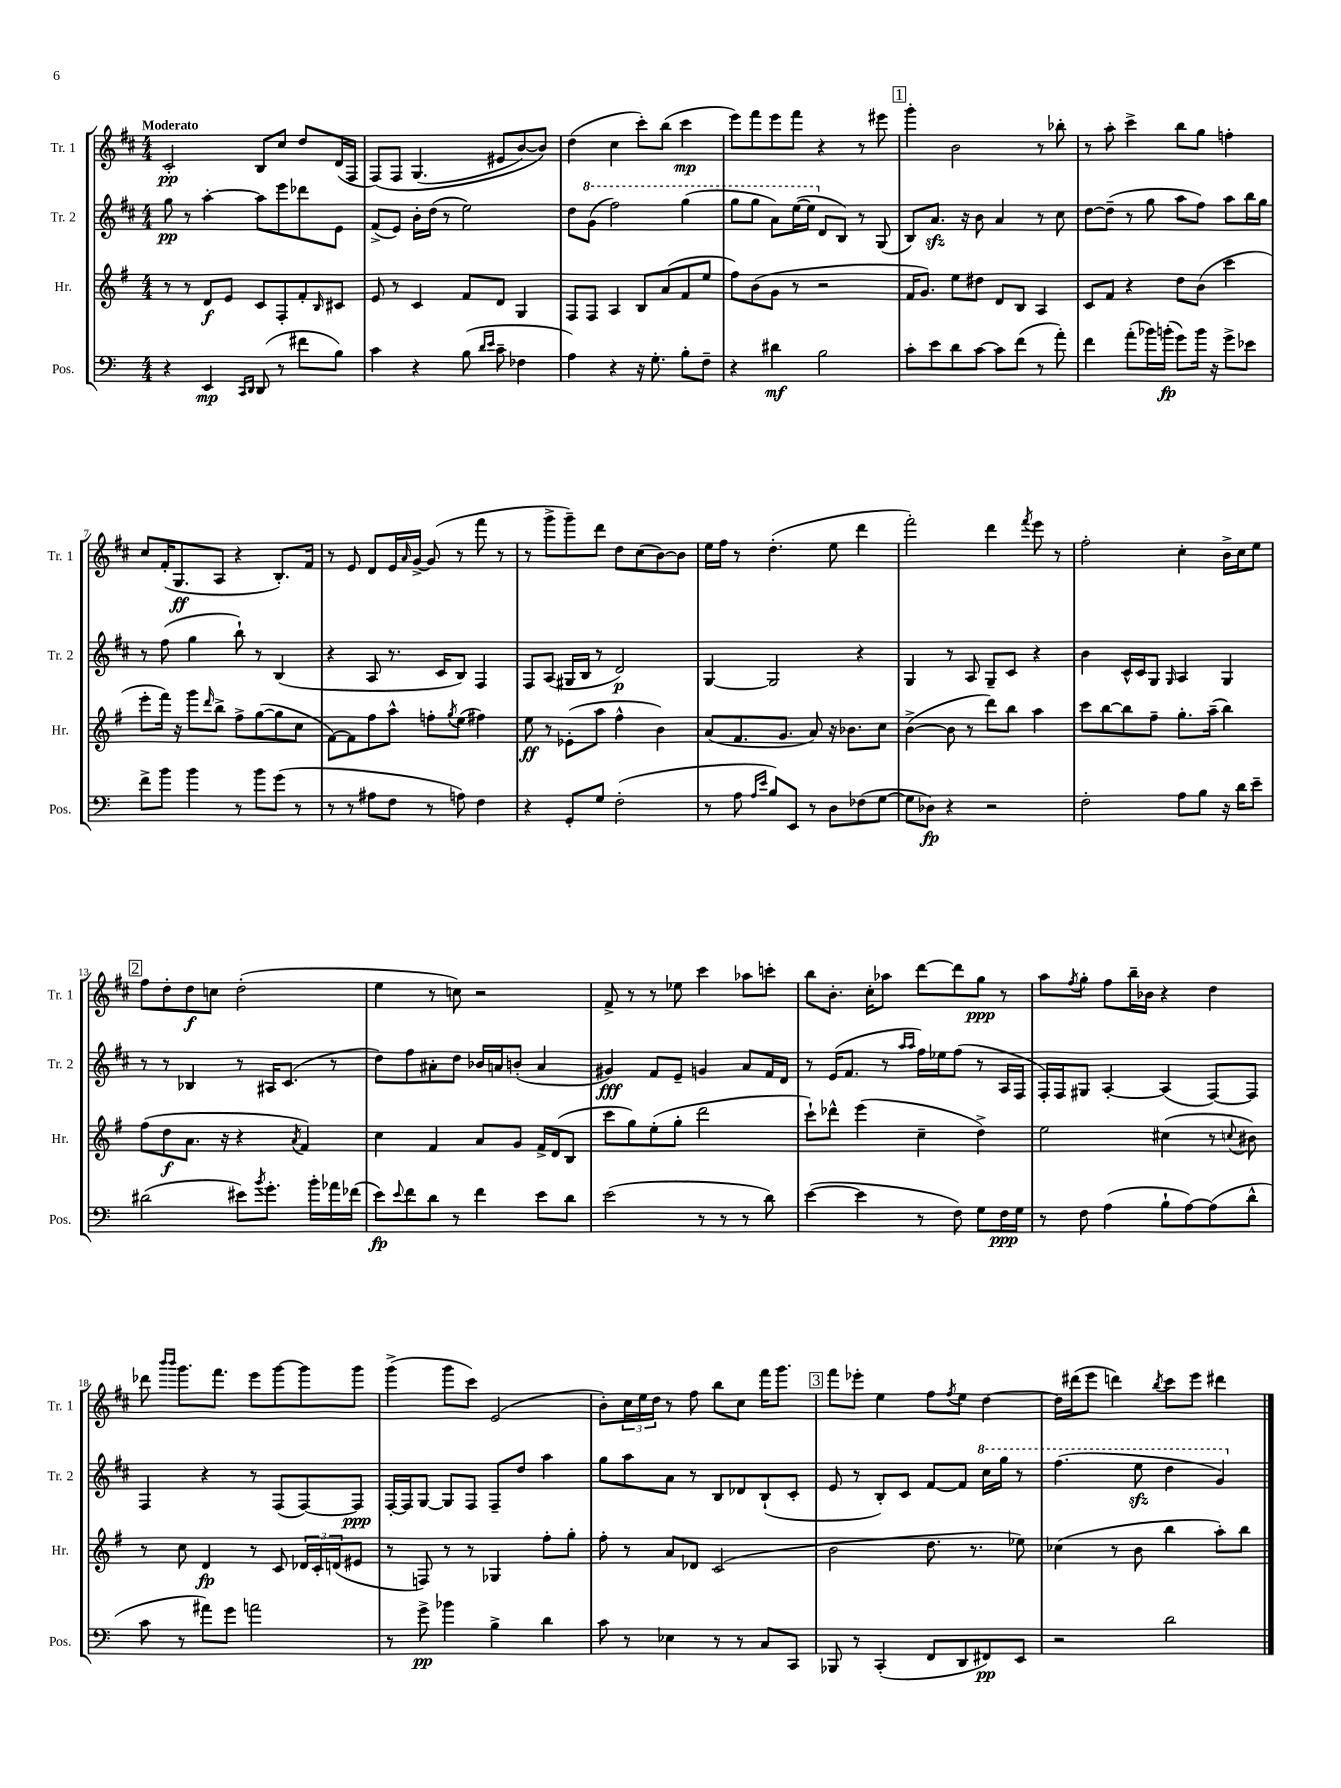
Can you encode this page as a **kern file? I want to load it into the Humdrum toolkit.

**kern	**dynam	**kern	**dynam	**kern	**dynam	**kern	**dynam
*part4	*part4	*part3	*part3	*part2	*part2	*part1	*part1
*staff4	*staff4	*staff3	*staff3	*staff2	*staff2	*staff1	*staff1
*I"Pos.	*	*I"Hr.	*	*I"Tr. 2	*	*I"Tr. 1	*
*I'Pos.	*	*I'Hr.	*	*I'Tr. 2	*	*I'Tr. 1	*
*clefF4	*	*clefG2	*	*clefG2	*	*clefG2	*
*k[]	*	*k[f#]	*	*k[f#c#]	*	*k[f#c#]	*
*M4/4	*	*M4/4	*	*M4/4	*	*M4/4	*
=1	=1	=1	=1	=1	=1	=1	=1
!	!	!	!	!	!	!LO:TX:a:B:t=Moderato	!
4r	.	8r	.	8gg\	pp	2c#'/	pp
.	.	8r	.	8r	.	.	.
4EE/	mp	8d/L	f	[4aa'\	.	.	.
.	.	8e/J	.	.	.	.	.
16qqCC/LL	.	.	.	.	.	.	.
16qqDD/JJ	.	.	.	.	.	.	.
(8DD/	.	8c/L	.	8aa\L]	.	8B/L	.
8r	.	8F#'/	.	8eee\	.	8cc#/J	.
8f#X\L	.	8f#'/	.	8ddd-X\	.	8dd/L	.
.	.	16qqB/	.	.	.	.	.
8B\J)	.	8c#X/J	.	8e\J	.	(16d/L	.
.	.	.	.	.	.	16F#/JJ	.
=2	=2	=2	=2	=2	=2	=2	=2
4c\	.	8e/	.	(8f#^/L	.	(8F#/L)	.
.	.	8r	.	8e/J)	.	8F#/J	.
4r	.	4c/	.	16b'\LL	.	(4.G/	.
.	.	.	.	(16dd\JJ	.	.	.
.	.	.	.	8r	.	.	.
(8B\	.	8f#/L	.	2ee\)	.	.	.
16qqd/LL	.	.	.	.	.	.	.
16qqe/JJ	.	.	.	.	.	.	.
8c~\	.	8d/J	.	.	.	8e#X/L	.
4F-X\	.	4G/	.	.	.	[8b/)	.
.	.	.	.	.	.	8b/J])	.
=3	=3	=3	=3	=3	=3	=3	=3
4A\)	.	8F#/L	.	8dd\L	.	(4dd\	.
*	*	*	*	*8va	*	*	*
.	.	8F#/J	.	(8gg\J	.	.	.
4r	.	4A/	.	2fff#\)	.	4cc#\	.
16r	.	8B/L	.	.	.	8ccc#'\L)	.
8.G'\	.	.	.	.	.	.	.
.	.	(8a/	.	.	.	(8bb\J	.
8B'\L	.	8f#/	.	(4ggg\	.	4ccc#\	mp
8F~\J	.	8ee/J	.	.	.	.	.
=4	=4	=4	=4	=4	=4	=4	=4
4r	.	8ff#\L)	.	8ggg\L	.	8eee\L)	.
.	.	(8b\	.	8ggg\J	.	8fff#\	.
4d#X\	mf	8g\J	.	8aa\L)	.	8eee\	.
.	.	8r	.	([16eee\L	.	8fff#\J	.
.	.	.	.	16eee\JJ]	.	.	.
*	*	*	*	*X8va	*	*	*
2B\	.	2r	.	8d/L	.	4r	.
.	.	.	.	8B/J)	.	.	.
.	.	.	.	8r	.	8r	.
.	.	.	.	(8G/	.	8eee#X\	.
!!LO:REH:place=s1:t=1
=5	=5	=5	=5	=5	=5	=5	=5
8c'\L	.	16f#/KL	.	8B/L)	.	4ggg'\	.
.	.	8.g/J)	.	.	.	.	.
8e\	.	.	.	8.azz/J	.	.	.
8d\	.	8ee\L	.	.	.	2b\	.
.	.	.	.	16r	.	.	.
[8c\J	.	8dd#X\J	.	8b\	.	.	.
8c\L]	.	8d/L	.	4a/	.	.	.
(8f\J	.	8B/J	.	.	.	.	.
8r	.	4A/	.	8r	.	8r	.
8a'\)	.	.	.	8cc#\	.	8bb-X'\	.
=6	=6	=6	=6	=6	=6	=6	=6
4f\	.	8c/L	.	[8dd\L	.	8r	.
.	.	8f#/J	.	(8dd~\J]	.	8aa'\	.
(8a'\L	.	4r	.	8r	.	4ccc#^\	.
16b-X\L)	.	.	.	8gg\	.	.	.
(16bn'\JJ	fp	.	.	.	.	.	.
8g\L)	.	8dd\L	.	8aa\L	.	8bb\L	.
16b\Jk	.	(8b\J	.	8ff#\J)	.	8gg\J	.
16r	.	.	.	.	.	.	.
8g^\L	.	4ccc\	.	8aa\L	.	4ffn'\	.
8e-X\J	.	.	.	16bb\L	.	.	.
.	.	.	.	16gg\JJ	.	.	.
!!LO:LB:g=z
=7	=7	=7	=7	=7	=7	=7	=7
8f^\L	.	8eee'\L	.	8r	.	8cc#/L	.
8b\J	.	16fff#\Jk)	.	(8ff#\	.	(16f#'/K	.
.	.	16r	.	.	.	8.G/	ff
4b\	.	8ggg\L	.	4gg\	.	.	.
.	.	16qqddd/	.	.	.	.	.
.	.	8bb^\J	.	.	.	8A/J	.
8r	.	8ff#^\L	.	8bb`\)	.	4r	.
8b\L	.	([8gg\	.	8r	.	.	.
(8g\J	.	8gg\]	.	(4B/	.	8.B'/L)	.
8r	.	8cc\J	.	.	.	.	.
.	.	.	.	.	.	16f#/Jk	.
=8	=8	=8	=8	=8	=8	=8	=8
8r	.	[8f#\L)	.	4r	.	8r	.
8r	.	8f#\]	.	.	.	8e/	.
8A#X\L	.	8ff#\	.	8A/	.	8d/L	.
8F\J	.	8aa^^\J	.	8.r	.	16e/L	.
.	.	.	.	.	.	16qqa/	.
.	.	.	.	.	.	[16g^/JJ	.
8r	.	8ffn'\L	.	.	.	(8g/]	.
.	.	.	.	16c#/KL	.	.	.
.	.	8qgg/	.	.	.	.	.
8An\)	.	(8ee\J	.	8B/J)	.	8r	.
4F\	.	4ff#X\)	.	4F#/	.	8fff#\	.
.	.	.	.	.	.	8r	.
=9	=9	=9	=9	=9	=9	=9	=9
4r	.	8ee\	ff	8F#/L	.	8r	.
.	.	8r	.	(8A/J	.	8ggg^\L	.
8GG'/L	.	(8e-X'\L	.	16G#X/LL	.	8ggg~\)	.
.	.	.	.	16B/JJ	.	.	.
8G/J	.	8aa\J	.	8r	.	8ddd\J	.
(2F'\	.	4ff#^^\	.	2d/)	p	8dd\L	.
.	.	.	.	.	.	(8cc#\	.
.	.	4b\)	.	.	.	[8b\)	.
.	.	.	.	.	.	8b\J]	.
=10	=10	=10	=10	=10	=10	=10	=10
8r	.	(8a/L	.	[4G/	.	16ee\LL	.
.	.	.	.	.	.	16ff#\JJ	.
8A\	.	8.f#/	.	.	.	8r	.
16qqA/LL	.	.	.	.	.	.	.
16qqe/JJ	.	.	.	.	.	.	.
8B/L)	.	.	.	2G/]	.	(4.dd'\	.
.	.	8.g/J	.	.	.	.	.
8EE/J	.	.	.	.	.	.	.
8r	.	8a/)	.	.	.	.	.
8D\L	.	16r	.	.	.	8ee\	.
.	.	8.b-X\L	.	.	.	.	.
(8F-X\	.	.	.	4r	.	4ddd\	.
[8G\J	.	8cc\J	.	.	.	.	.
=11	=11	=11	=11	=11	=11	=11	=11
8G\L]	.	([4b^\	.	4G/	.	2fff#'\)	.
8D-X\J)	fp	.	.	.	.	.	.
4r	.	8b\]	.	8r	.	.	.
.	.	8r	.	8A/	.	.	.
2r	.	8ddd\L)	.	8G~/L	.	4ddd\	.
.	.	8bb\J	.	8c#/J	.	.	.
.	.	.	.	.	.	8qfff#/	.
.	.	4aa\	.	4r	.	8eee\	.
.	.	.	.	.	.	8r	.
=12	=12	=12	=12	=12	=12	=12	=12
2F'\	.	8ccc\L	.	4b\	.	2ff#'\	.
.	.	[8bb\	.	.	.	.	.
.	.	8bb\]	.	16c#^^/LL	.	.	.
.	.	.	.	16c#/J	.	.	.
.	.	8ff#~\J	.	8G/J	.	.	.
.	.	.	.	16qqG/	.	.	.
8A\L	.	8.gg'\L	.	4A/	.	4cc#'\	.
8B\J	.	.	.	.	.	.	.
.	.	(16aa~\Jk	.	.	.	.	.
16r	.	4bb\)	.	4G/	.	16b^\LL	.
16d\KL	.	.	.	.	.	16cc#\J	.
8e~\J	.	.	.	.	.	8ee\J	.
!!LO:LB:g=z
!!LO:REH:place=s1:t=2
=13	=13	=13	=13	=13	=13	=13	=13
(2d#X\	.	(8ff#\L	.	8r	.	8ff#\L	.
.	.	8dd\	f	8r	.	8dd'\	.
.	.	8.a\J	.	4B-X/	.	8dd\	f
.	.	.	.	.	.	8ccn\J	.
.	.	16r	.	.	.	.	.
8e#X\L)	.	4r	.	8r	.	(2dd'\	.
8qb/	.	.	.	.	.	.	.
8.g'\J	.	.	.	16A#X/KL	.	.	.
.	.	.	.	(8.c#/J	.	.	.
.	.	8qa/	.	.	.	.	.
.	.	4f#/)	.	.	.	.	.
16b'\LL	.	.	.	.	.	.	.
16a-X\	.	.	.	8r	.	.	.
(16f-X\JJ	.	.	.	.	.	.	.
=14	=14	=14	=14	=14	=14	=14	=14
8e\L)	fp	4cc\	.	8dd\L)	.	4ee\	.
8qqe/	.	.	.	.	.	.	.
8f\	.	.	.	8ff#\	.	.	.
8d\J	.	4f#/	.	8a#X'\	.	8r	.
8r	.	.	.	8dd\J	.	8ccn\)	.
4f\	.	8a/L	.	16b-X/LL	.	2r	.
.	.	.	.	16an/J	.	.	.
.	.	8g/J	.	(8bn'/J	.	.	.
8e\L	.	16f#^/LL	.	4a/	.	.	.
.	.	(16d/J	.	.	.	.	.
8d\J	.	8B/J	.	.	.	.	.
=15	=15	=15	=15	=15	=15	=15	=15
(2e\	.	8ccc\L	.	4g#X/)	fff	8f#^/	.
.	.	8gg\)	.	.	.	8r	.
.	.	(8ee'\	.	8f#/L	.	8r	.
.	.	8gg'\J	.	8e~/J	.	8ee-X\	.
8r	.	2ddd\	.	4gn/	.	4ccc#\	.
8r	.	.	.	.	.	.	.
8r	.	.	.	8a/L	.	8aa-X\L	.
8d\)	.	.	.	16f#/L	.	8cccn'\J	.
.	.	.	.	16d/JJ	.	.	.
=16	=16	=16	=16	=16	=16	=16	=16
([4e\	.	8ccc`\L)	.	8r	.	8bb\L	.
.	.	8ddd-X^^\J	.	(16e/KL	.	8.b'\J	.
.	.	.	.	8.f#/J	.	.	.
4e\]	.	(4eee\	.	.	.	.	.
.	.	.	.	.	.	16cc#'\KL	.
.	.	.	.	8r	.	8aa-X\J	.
.	.	.	.	16qqaa/LL	.	.	.
.	.	.	.	16qqaa/JJ	.	.	.
8r	.	4cc~\	.	16ff#\LL)	.	[8ddd\L	.
.	.	.	.	16ee-X\J	.	.	.
8F\)	.	.	.	(8ff#\J	.	8ddd\]	.
8G\L	.	4dd^\)	.	8r	.	8gg\J	ppp
16F\L	ppp	.	.	16A/LL	.	8r	.
16G\JJ	.	.	.	16F#/JJ	.	.	.
=17	=17	=17	=17	=17	=17	=17	=17
8r	.	2ee\	.	16F#'/LL)	.	8aa\L	.
.	.	.	.	16F#/J	.	.	.
.	.	.	.	.	.	8qff#/	.
8F\	.	.	.	8G#X/J	.	8gg'\J	.
(4A\	.	.	.	[4A'/	.	8ff#\L	.
.	.	.	.	.	.	16bb~\L	.
.	.	.	.	.	.	16b-X\JJ	.
8B`\L	.	(4cc#X\	.	(4A/]	.	4r	.
[8A\)	.	.	.	.	.	.	.
(8A\]	.	8r	.	[8F#/L)	.	4dd\	.
.	.	8qqccn/	.	.	.	.	.
8d^^\J	.	8b#X\)	.	8F#/J]	.	.	.
!!LO:LB:g=z
=18	=18	=18	=18	=18	=18	=18	=18
8c\	.	8r	.	4F#/	.	8ddd-X\	.
.	.	.	.	.	.	16qqbbb/LL	.
.	.	.	.	.	.	16qqbbb/JJ	.
8r	.	8cc\	.	.	.	8.ggg\L	.
8a#X\L)	.	4d/	fp	4r	.	.	.
.	.	.	.	.	.	8.fff#\J	.
8g\J	.	.	.	.	.	.	.
2an\	.	8r	.	8r	.	8eee\L	.
.	.	8c/	.	(8F#/L	.	[8ggg\	.
.	.	24d-X/LL	.	[8F#/)	.	8ggg\]	.
.	.	24c'/	.	.	.	.	.
.	.	(24dn/J	.	.	.	.	.
.	.	8e#X/J	.	8F#/J]	ppp	8ggg\J	.
=19	=19	=19	=19	=19	=19	=19	=19
8r	.	8r	.	[16F#'/LL	.	(4ggg^\	.
.	.	.	.	16F#/J]	.	.	.
8g^\	pp	8Fn/)	.	[8G/J	.	.	.
4b-X\	.	8r	.	8G/L]	.	8ggg\L	.
.	.	8r	.	8F#/J	.	8ccc#\J)	.
4B^\	.	4G-X/	.	8F#~/L	.	(2e/	.
.	.	.	.	8dd/J	.	.	.
4d\	.	8ff#'\L	.	4aa\	.	.	.
.	.	8gg'\J	.	.	.	.	.
=20	=20	=20	=20	=20	=20	=20	=20
8c\	.	8ff#'\	.	8gg\L	.	8b'\L)	.
8r	.	8r	.	8aa\	.	24cc#\L	.
.	.	.	.	.	.	24ee\	.
.	.	.	.	.	.	24dd\JJ	.
4E-X\	.	8a/L	.	8a\J	.	8r	.
.	.	8d-X/J	.	8r	.	8ff#\	.
8r	.	(2c/	.	8B/L	.	8bb\L	.
8r	.	.	.	8d-X/	.	8cc#\J	.
8C/L	.	.	.	(8B`/	.	16fff#\KL	.
.	.	.	.	.	.	8.ggg\J	.
8CC/J	.	.	.	8c#'/J	.	.	.
!!LO:REH:place=s1:t=3
=21	=21	=21	=21	=21	=21	=21	=21
8BBB-X/	.	2b\	.	8e/	.	8fff#\L	.
8r	.	.	.	8r	.	8eee-X'\J	.
(4CC'/	.	.	.	8B'/L)	.	4ee\	.
.	.	.	.	8c#/J	.	.	.
8FF/L	.	8.dd\	.	[8f#/L	.	8ff#\L	.
.	.	.	.	.	.	8qff#/	.
8DD/	.	.	.	8f#/J]	.	8ee\J	.
.	.	8.r	.	.	.	.	.
*	*	*	*	*8va	*	*	*
8FF#X/)	pp	.	.	16ccc#\LL	.	[4dd\	.
.	.	.	.	16ggg\JJ	.	.	.
8EE/J	.	8ee-X\)	.	8r	.	.	.
=22	=22	=22	=22	=22	=22	=22	=22
2r	.	(4cc-X\	.	(4.fff#\	.	16dd\LL]	.
.	.	.	.	.	.	(16ddd#X\J	.
.	.	.	.	.	.	8eee\J	.
.	.	8r	.	.	.	4dddn\)	.
.	.	8b\	.	8eeezz\	.	.	.
.	.	.	.	.	.	8qbb/	.
2d\	.	4bb\	.	4ddd\	.	8ccc#\L	.
.	.	.	.	.	.	8eee\J	.
.	.	8aa'\L)	.	4gg/)	.	4ddd#X\	.
.	.	8bb\J	.	.	.	.	.
*	*	*	*	*X8va	*	*	*
==	==	==	==	==	==	==	==
*-	*-	*-	*-	*-	*-	*-	*-
